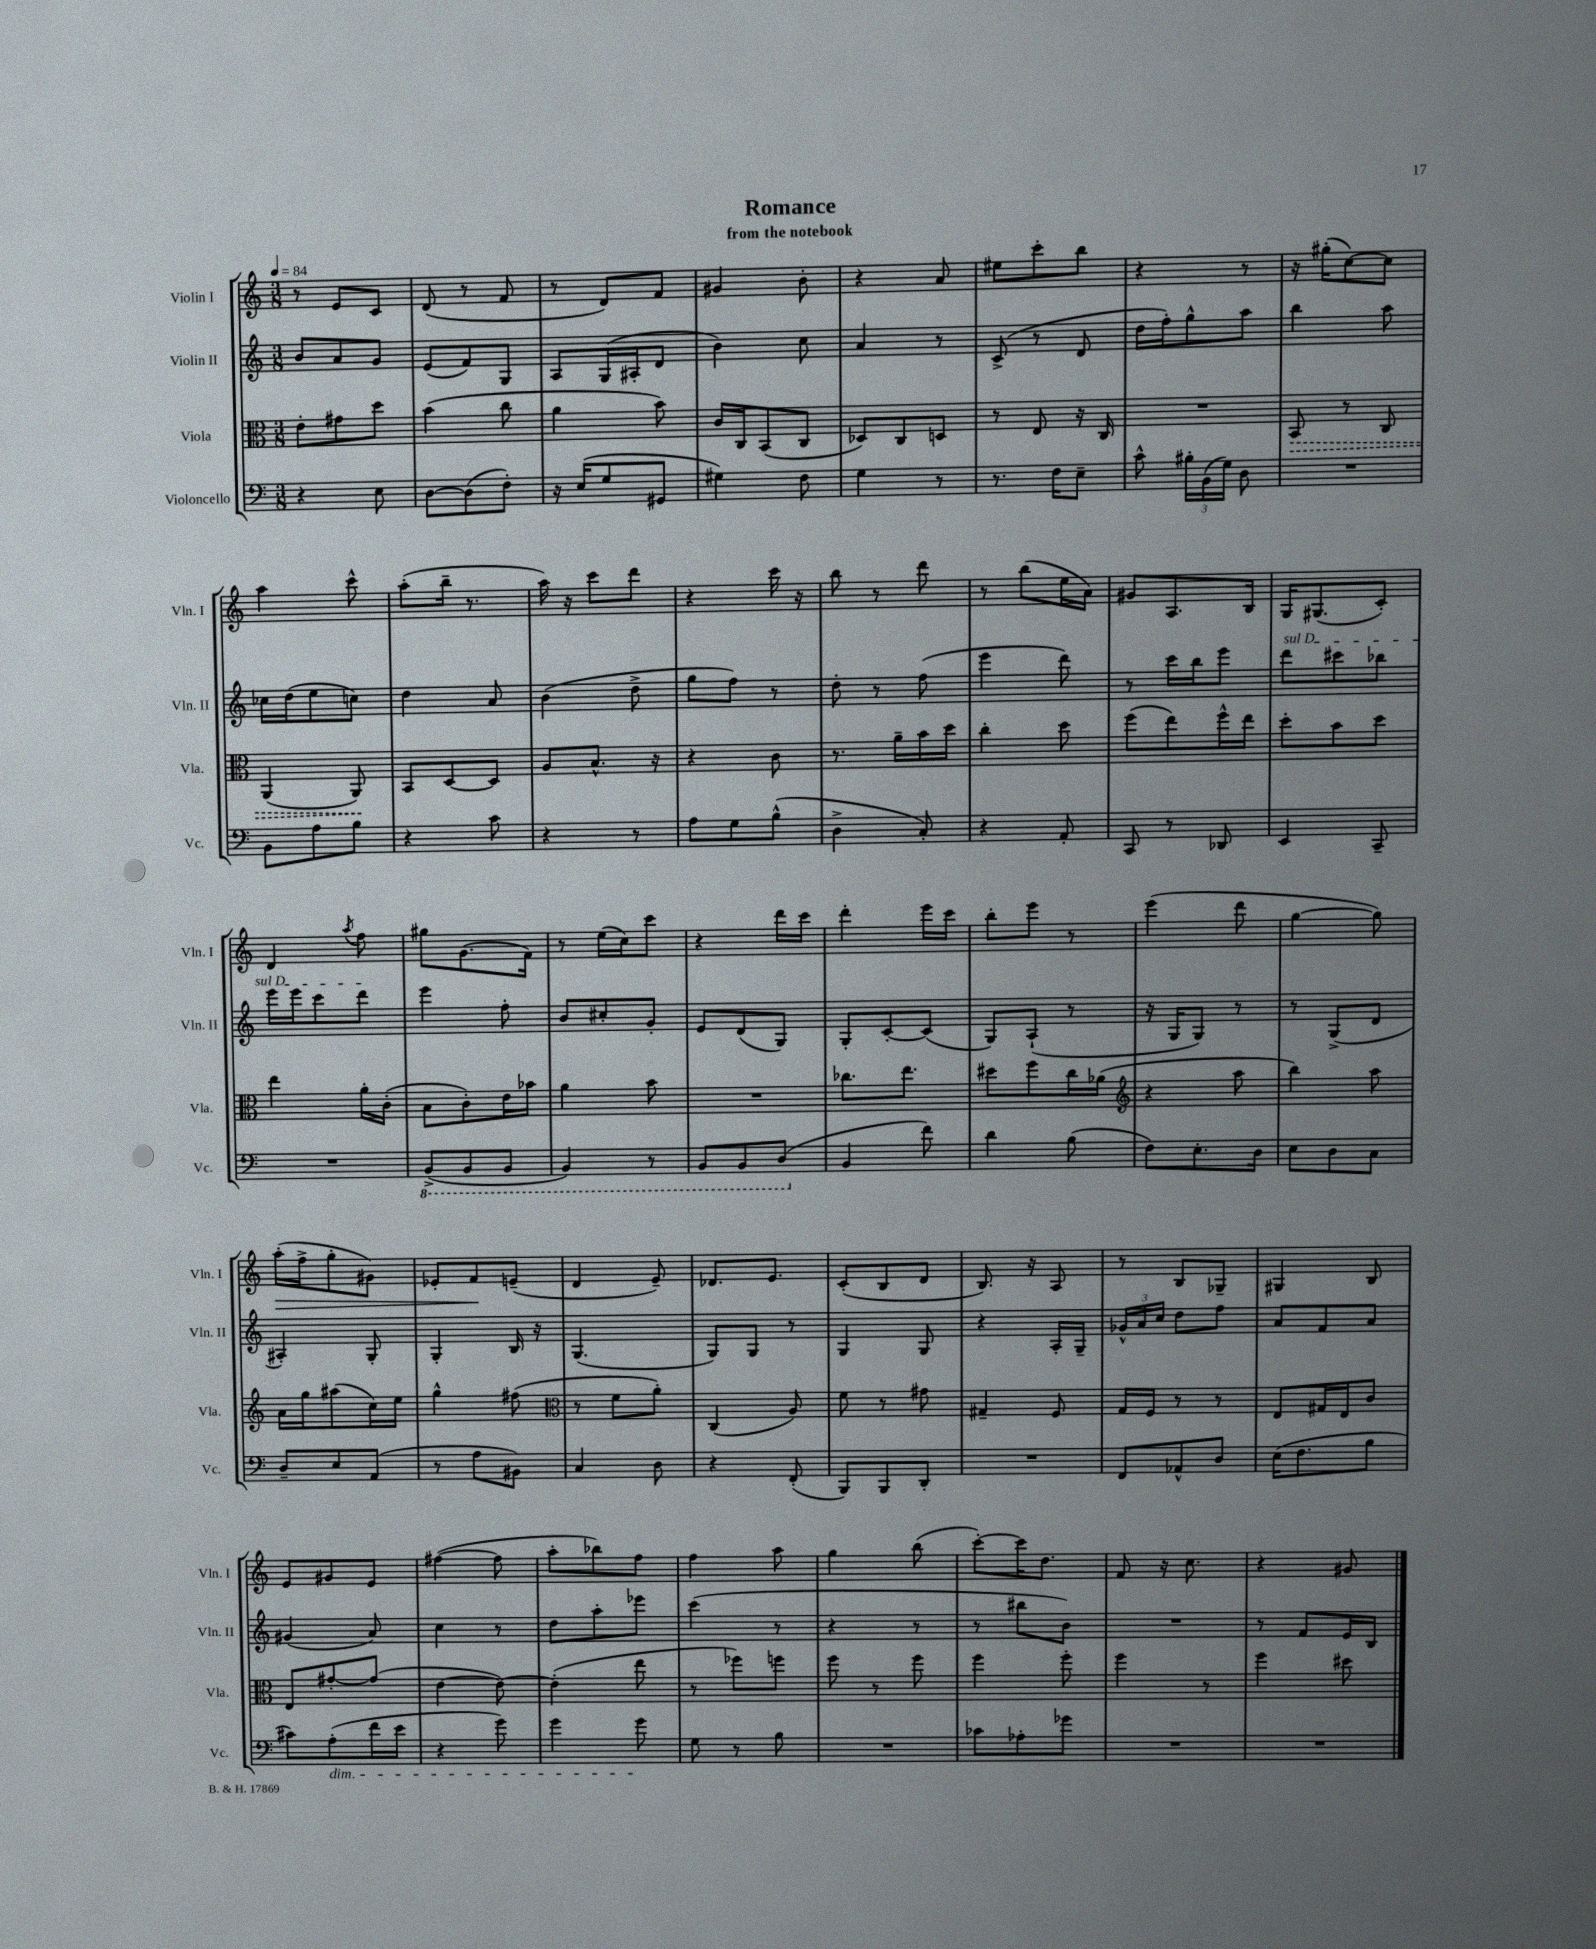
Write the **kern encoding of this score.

**kern	**kern	**dynam	**kern	**kern	**dynam
*part4	*part3	*part3	*part2	*part1	*part1
*staff4	*staff3	*staff3	*staff2	*staff1	*staff1
*I"Violoncello	*I"Viola	*	*I"Violin II	*I"Violin I	*
*I'Vc.	*I'Vla.	*	*I'Vln. II	*I'Vln. I	*
*clefF4	*clefC3	*	*clefG2	*clefG2	*
*k[]	*k[]	*	*k[]	*k[]	*
*M3/8	*M3/8	*	*M3/8	*M3/8	*
*MM84	*MM84	*	*MM84	*MM84	*
=1	=1	=1	=1	=1	=1
4r	8e'\L	.	8b/L	8r	.
.	8g#X\	.	8a/	8e/L	.
8E\	8dd\J	.	8g/J	8c/J	.
=2	=2	=2	=2	=2	=2
[8D\L	(4b\	.	(8e/L	(8d/	.
(8D\]	.	.	8f/)	8r	.
8F'\J)	8cc\	.	8G/J	8f/	.
=3	=3	=3	=3	=3	=3
16r	4a\	.	8A/L	8r	.
(16E/KL	.	.	.	.	.
8G/	.	.	(16G/L	8d/L)	.
.	.	.	16A#X'/J	.	.
8GG#X/J	8b\)	.	8d/J	8f/J	.
=4	=4	=4	=4	=4	=4
4G#X\)	16c/LL	.	4b\)	4g#X/	.
.	16C/J	.	.	.	.
.	(8BB/	.	.	.	.
8F\	8C/J	.	8cc\	8b'\	.
=5	=5	=5	=5	=5	=5
4G\	8D-X/L)	.	4a/	4r	.
.	8C/	.	.	.	.
8r	8Dn/J	.	8r	8a/	.
=6	=6	=6	=6	=6	=6
8.r	8r	.	(8c^/	8ee#X\L	.
.	8E/	.	8r	8ccc'\	.
16F\KL	.	.	.	.	.
8E~\J	16r	.	8d/	8bb\J	.
.	16C/	.	.	.	.
=7	=7	=7	=7	=7	=7
8c^^\	4.r	.	16dd\LL	4r	.
.	.	.	16ff'\J)	.	.
24B#X'\LL	.	.	8gg^^\	.	.
(24BB\	.	.	.	.	.
24G\JJ)	.	.	.	.	.
8D\	.	.	8aa\J	8r	.
=8	=8	=8	=8	=8	=8
!	!	!LO:HP:b	!	!	!
4.r	8BB/	>	4bb\	16r	.
.	.	.	.	(16gg#X'\KL	.
.	8r	.	.	[8cc\)	.
.	8C/	.	8aa\	8cc\J]	.
!!LO:LB:g=z
=9	=9	=9	=9	=9	=9
8BB\L	(4AA/	.	16cc-X\LL	4aa\	.
.	.	.	(16dd\J	.	.
8A\	.	.	8ee\	.	.
8B\J	8AA/)	.	8ccn\J)	8ccc^^\	.
.	.	]	.	.	.
=10	=10	=10	=10	=10	=10
4r	8BB/L	.	4dd\	(8aa'\L	.
.	[8D/	.	.	16bb~\Jk	.
.	.	.	.	8.r	.
8c\	8D/J]	.	8a/	.	.
=11	=11	=11	=11	=11	=11
4r	8A/L	.	(4b\	16aa\)	.
.	.	.	.	16r	.
.	8.B^^/J	.	.	8ccc\L	.
8r	.	.	8dd^\	8ddd\J	.
.	16r	.	.	.	.
=12	=12	=12	=12	=12	=12
8A\L	4r	.	8gg\L	4r	.
8G\	.	.	8ff\J)	.	.
(8B^^\J	8c\	.	8r	16ccc\	.
.	.	.	.	16r	.
=13	=13	=13	=13	=13	=13
4D^\	8.r	.	8dd'\	8bb\	.
.	.	.	8r	8r	.
.	16a~\LL	.	.	.	.
8C'/)	16b\	.	(8ff\	8ddd\	.
.	16dd\JJ	.	.	.	.
=14	=14	=14	=14	=14	=14
4r	4cc'\	.	4eee\	8r	.
.	.	.	.	(8bb\L	.
8AA'/	8dd\	.	8ddd\)	16ee\L	.
.	.	.	.	16a\JJ)	.
=15	=15	=15	=15	=15	=15
8CC/	(8ff\L	.	8r	8g#X/L	.
8r	8ee\)	.	16ccc\LL	8.A/	.
.	.	.	16bb\J	.	.
8DD-X/	16ff^^\L	.	8eee\J	.	.
.	16ee\JJ	.	.	16B/Jk	.
=16	=16	=16	=16	=16	=16
!	!	!	!LO:TX:a:i:t=sul D	!	!
4EE/	8dd'\L	.	8ddd\L	16G/KL	.
.	.	.	.	(8.G#X/	.
.	8b\	.	8ccc#X\	.	.
8CC~/	8dd\J	.	8bb-X\J	8c'/J)	.
!!LO:LB:g=z
=17	=17	=17	=17	=17	=17
4.r	4ee\	.	16eee\LL	4d/	.
.	.	.	16eee\J	.	.
.	.	.	8ccc\	.	.
.	.	.	.	8qaa/	.
.	16a'\LL	.	8ddd\J	8ff\	.
.	(16c'\JJ	.	.	.	.
=18	=18	=18	=18	=18	=18
*8ba	*	*	*	*	*
(8BBB^/L	8B\L	.	4eee\	8gg#X\L	.
8BBB/	8c'\)	.	.	(8.g\	.
8BBB/J	16e\L	.	8ff'\	.	.
.	16b-X\JJ	.	.	16f\Jk)	.
=19	=19	=19	=19	=19	=19
4BBB/)	4a\	.	8b/L	8r	.
.	.	.	8cc#X'/	(16ee\LL	.
.	.	.	.	16cc\J)	.
8r	8b\	.	8g'/J	8ccc\J	.
=20	=20	=20	=20	=20	=20
8BBB/L	4.r	.	8e/L	4r	.
8BBB/	.	.	(8d/	.	.
(8DD/J	.	.	8G/J)	16ddd\LL	.
.	.	.	.	16ccc\JJ	.
=21	=21	=21	=21	=21	=21
*X8ba	*	*	*	*	*
4BB/	8.cc-X\L	.	8G'/L	4ddd'\	.
.	.	.	[8c'/	.	.
.	8.ee\J	.	.	.	.
8f\)	.	.	(8c/J]	16eee\LL	.
.	.	.	.	16ccc\JJ	.
=22	=22	=22	=22	=22	=22
4d\	8dd#X\L	.	8G/L)	8bb'\L	.
.	8ff\	.	(8A`/J	8eee\J	.
(8B\	16cc\L	.	8r	8r	.
.	(16a-X\JJ	.	.	.	.
=23	=23	=23	=23	=23	=23
*	*clefG2	*	*	*	*
8F\L)	4r	.	16r	(4eee\	.
.	.	.	16G/KL	.	.
8.E'\	.	.	8G/J)	.	.
.	8aa\	.	8r	8ddd\	.
16D\Jk	.	.	.	.	.
=24	=24	=24	=24	=24	=24
8E\L	4bb\)	.	8r	[4gg\	.
8D\	.	.	(8G^/L	.	.
8C\J	8aa\	.	8d/J	8gg\])	.
!!LO:LB:g=z
=25	=25	=25	=25	=25	=25
!	!	!	!	!	!LO:HP:b
8D~/L	16a\LL	.	4A#X'/)	(16aa'\LL	>
.	16gg\J	.	.	16ff^\J	.
8E/	(8aa#X\	.	.	8gg'\	.
(8AA/J	16cc\L)	.	8G'/	8g#X\J)	.
.	16ee\JJ	.	.	.	.
=26	=26	=26	=26	=26	=26
8r	4gg^^\	.	4G'/	8e-X'/L	.
8A\L	.	.	.	8f/	.
8BB#X\J)	(8ff#X\	.	16B/	(8en~/J	]
.	.	.	16r	.	.
=27	=27	=27	=27	=27	=27
*	*clefC3	*	*	*	*
4C/	8r	.	(4.G/	4d/	.
.	8f\L	.	.	.	.
8D\	8a'\J)	.	.	8e~/)	.
=28	=28	=28	=28	=28	=28
4r	(4C/	.	8G/L)	8.d-X/L	.
.	.	.	8G/J	.	.
.	.	.	.	8.e/J	.
(8FF'/	8A/)	.	8r	.	.
=29	=29	=29	=29	=29	=29
8BBB/L)	8f\	.	4G/	(8c'/L	.
8BBB/	8r	.	.	8B/	.
8DD'/J	8g#X\	.	8G/	8d/J	.
=30	=30	=30	=30	=30	=30
4.r	4G#X~/	.	4r	8.B/)	.
.	.	.	.	16r	.
.	8F/	.	16A'/LL	8A/	.
.	.	.	16G~/JJ	.	.
=31	=31	=31	=31	=31	=31
8FF/L	16G/LL	.	24g-X^^/LL	8r	.
.	.	.	24a/	.	.
.	16F/JJ	.	.	.	.
.	.	.	24cc/JJ	.	.
8AA-X^^/	8r	.	8dd\L	8B/L	.
8D/J	8r	.	8ff\J	8G-X~/J	.
=32	=32	=32	=32	=32	=32
(16E\KL	8E/L	.	8a/L	4G#X/	.
8.F\	.	.	.	.	.
.	16G#X/L	.	8f/	.	.
.	16E/J	.	.	.	.
8B\J	8c/J	.	8a/J	8B/	.
!!LO:LB:g=z
=33	=33	=33	=33	=33	=33
8c#X\L)	8E/L	.	(4g#X/	8e/L	.
!LO:TX:b:i:t=dim.	!	!	!	!	!
(8A'\	[8g#X'/	.	.	8g#X/	.
16f\L	(8g#/J]	.	8a/)	8e/J	.
16e\JJ	.	.	.	.	.
=34	=34	=34	=34	=34	=34
4r	[4e\	.	4cc\	([4ff#X\	.
8g\)	8e\_)	.	8r	8ff#\]	.
=35	=35	=35	=35	=35	=35
4g\	(4e'\]	.	8dd\L	8aa'\L	.
.	.	.	8aa'\	8bb-X\)	.
8g\	8ee\	.	8eee-X\J	8ff\J	.
=36	=36	=36	=36	=36	=36
8G\	8r	.	(4ccc\	4ff\	.
8r	8ff-X\L)	.	.	.	.
8B\	8ffn\J	.	8r	8aa\	.
=37	=37	=37	=37	=37	=37
4.r	8ff\	.	4r	4gg\	.
.	8r	.	.	.	.
.	8ff\	.	8r	(8bb\	.
=38	=38	=38	=38	=38	=38
8c-X\L	4ff\	.	8r	[8ccc'\L)	.
8A-X'\	.	.	8bb#X\L	16ccc\K]	.
.	.	.	.	8.dd\J	.
8g-X\J	8ff'\	.	8b\J)	.	.
=39	=39	=39	=39	=39	=39
4.r	4ff\	.	4.r	8f/	.
.	.	.	.	16r	.
.	.	.	.	8.cc\	.
.	8r	.	.	.	.
=40	=40	=40	=40	=40	=40
4.r	4ff\	.	8r	4r	.
.	.	.	8f/L	.	.
.	8dd#X\	.	16e/L	8g#X/	.
.	.	.	16B/JJ	.	.
==	==	==	==	==	==
*-	*-	*-	*-	*-	*-
